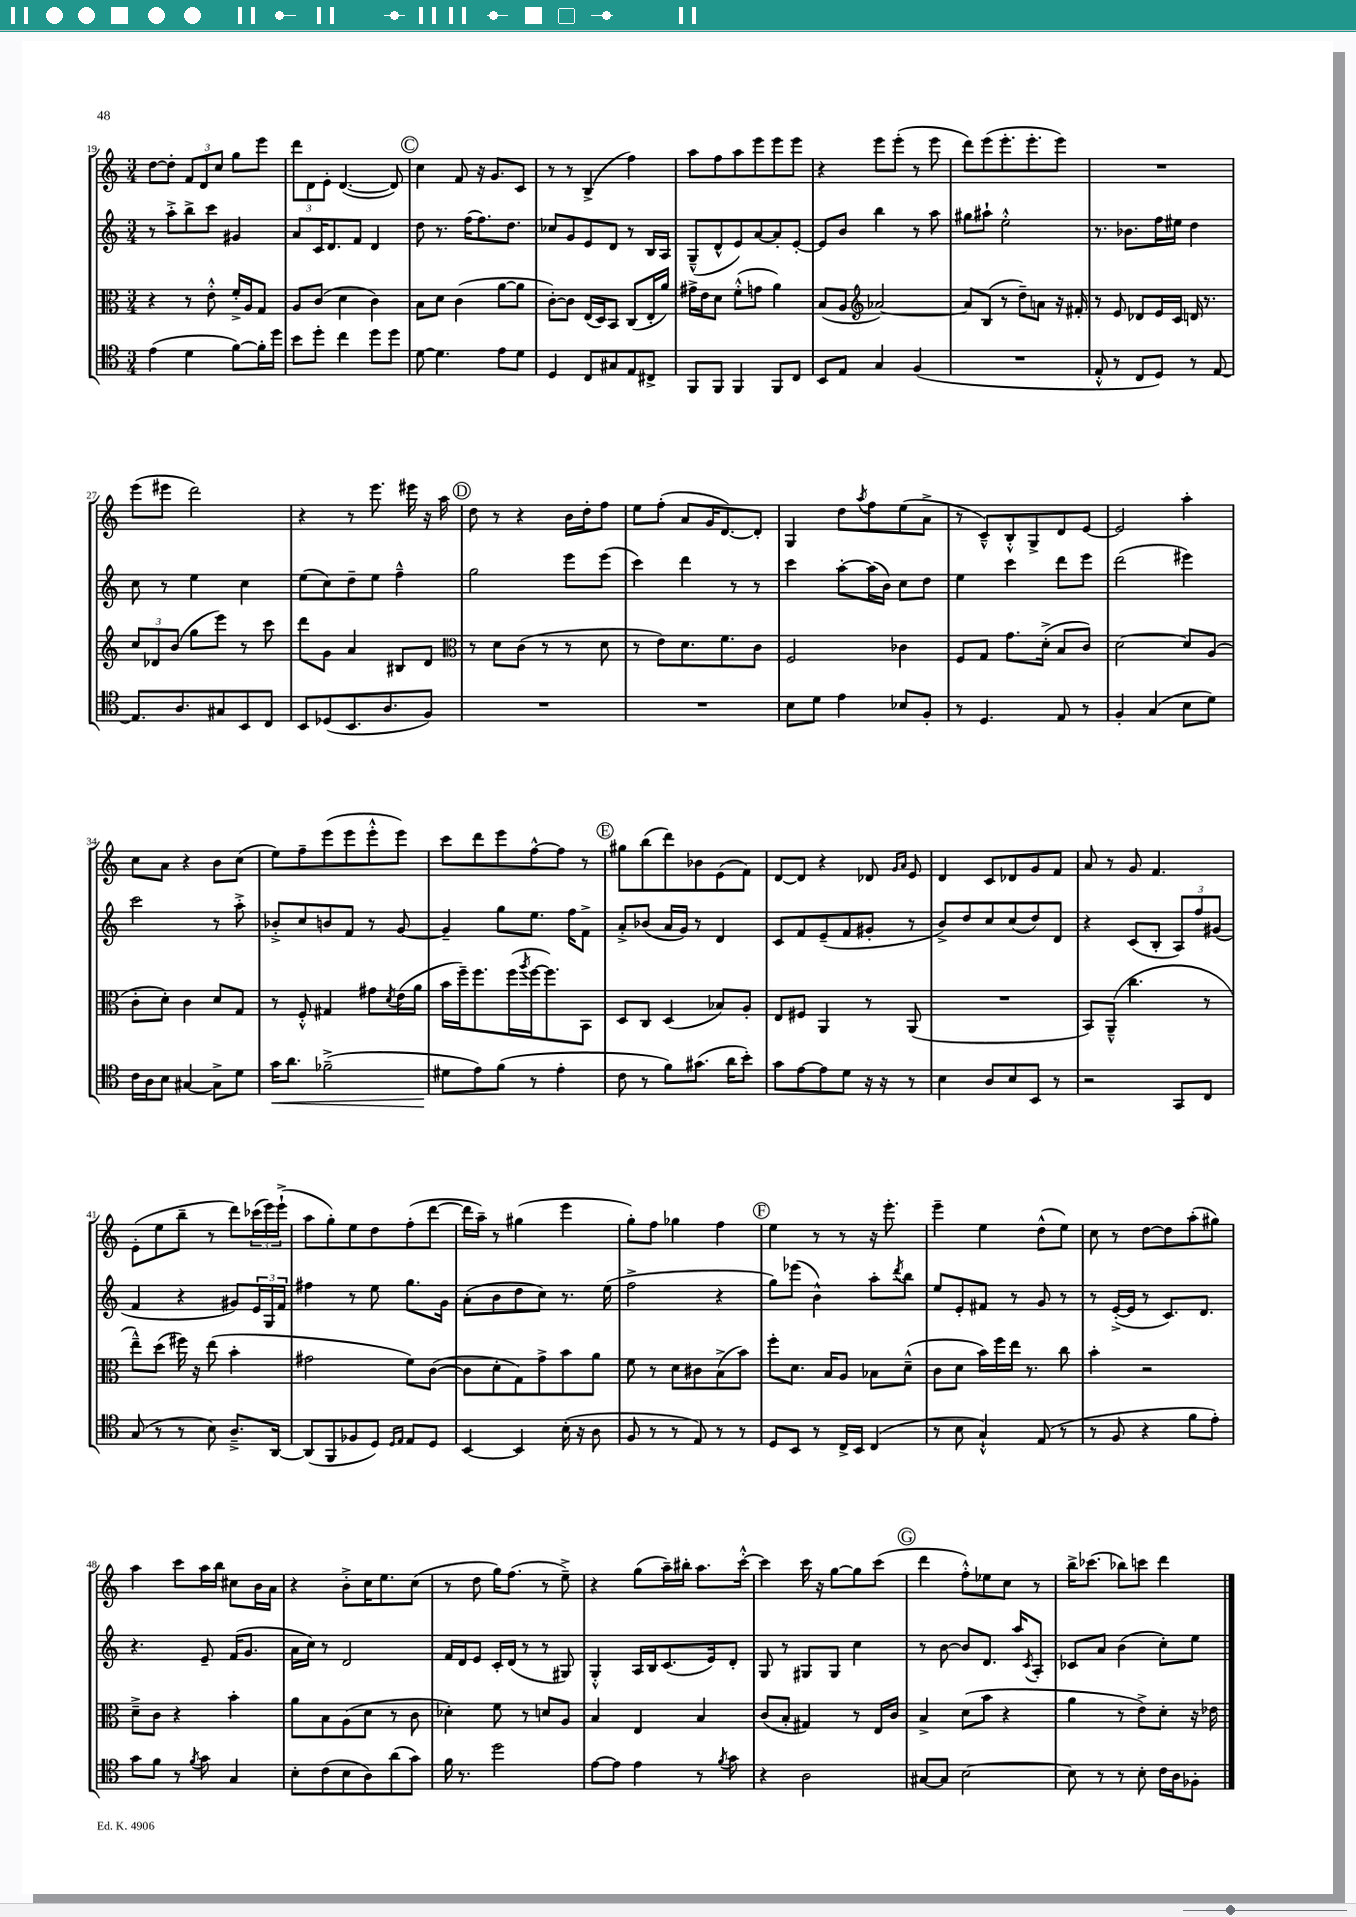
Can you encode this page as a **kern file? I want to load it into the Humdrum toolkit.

**kern	**dynam	**kern	**kern	**kern
*part4	*part4	*part3	*part2	*part1
*staff4	*staff4	*staff3	*staff2	*staff1
*clefC4	*	*clefC3	*clefG2	*clefG2
*k[]	*	*k[]	*k[]	*k[]
*M3/4	*	*M3/4	*M3/4	*M3/4
=19	=19	=19	=19	=19
(4e\	.	4r	8r	[8dd\L
.	.	.	8aa'^\L	8dd'\J]
4d\	.	8r	8bb^\	12f/L
.	.	.	.	12d/
.	.	8e'^^\	8ccc\J	.
.	.	.	.	12cc/J
[8f\L)	.	16f'^/LL	4g#X/	8gg\L
.	.	16A/J	.	.
16f'\L]	.	8G/J	.	8eee\J
16dd\JJ	.	.	.	.
=20	=20	=20	=20	=20
8b\L	.	8A/L	8a/L	12ddd\L
.	.	.	.	12d\
8dd'\J	.	(8c/J	16c/K	.
.	.	.	.	12e'\J
.	.	.	8.d/	.
4cc\	.	4d\	.	([4.d/
.	.	.	8f/J	.
8dd\L	.	4c\)	4d/	.
8dd\J	.	.	.	8d/])
!!LO:REH:place=s1:t=C
=21	=21	=21	=21	=21
[8d\	.	8B\L	8dd\	4cc\
4.d\]	.	8d\J	8.r	.
.	.	(4c\	.	8f/
.	.	.	(16ff\KL	.
.	.	.	8.ff\)	16r
.	.	.	.	8.g/L
8e\L	.	[8a\L	.	.
.	.	.	8.dd\J	.
8d\J	.	8a\J]	.	8c/J
=22	=22	=22	=22	=22
4D/	.	[8c'\L)	8cc-X/L	8r
.	.	8c\J]	8g/	8r
8C/L	.	(16E/LL	8e/	(4B^/
.	.	16D/J)	.	.
8G#X/	.	8BB/J	8d/J	.
8E/	.	(8C/L	8r	4ff\)
8C#X^/J	.	16E'/L	16B/LL	.
.	.	16a/JJ)	16A/JJ	.
=23	=23	=23	=23	=23
8FF/L	.	16g#X^\LL	(8G~^^/L	8aa\L
.	.	16e\J	.	.
8FF/J	.	8d\J	8d^^/	8ff\
4FF/	.	(8f'^^\L	8e/)	8aa\
.	.	8gn\J	[8a/	8eee\
8FF/L	.	4a\)	8a'/]	8eee\
8C/J	.	.	[8e'/J	8eee\J
=24	=24	=24	=24	=24
8BB/L	.	(8B/L	8e/L]	4r
8E/J	.	8A/J	8b/J	.
*	*	*clefG2	*	*
4G/	.	[2a-X/)	4bb\	8eee\L
.	.	.	.	(8eee'\J
(4F/	.	.	8r	8r
.	.	.	8aa\	8eee\
=25	=25	=25	=25	=25
2.r	.	8a-/L]	8gg#X\L	8ddd\L)
.	.	(8B/J	8aa#X`\J	(8eee\
.	.	8r	2ee'^^\	8.eee'\
.	.	8dd~\L)	.	.
.	.	.	.	8.eee'\
.	.	8an\J	.	.
.	.	16r	.	8eee\J)
.	.	16f#X'/	.	.
=26	=26	=26	=26	=26
8E'^^/	.	8r	8.r	2.r
8r	.	8e/	.	.
.	.	.	8.b-X\L	.
8C/L	.	8d-X/L	.	.
8D/J)	.	16e/L	16ff\L	.
.	.	16c/JJ	16ee#X\JJ	.
8r	.	16dn/	4dd\	.
.	.	8.r	.	.
[8E/	.	.	.	.
!!LO:LB:g=z
=27	=27	=27	=27	=27
8.E/L]	.	12cc/L	8cc\	(8eee\L
.	.	12d-X/	.	.
.	.	.	8r	8eee#X\J
.	.	(12b/J	.	.
8.A/	.	.	.	.
.	.	8gg\L	4ee\	2ddd\)
8G#X/	.	8eee\J)	.	.
8BB/	.	8r	4cc\	.
8C/J	.	8ccc\	.	.
=28	=28	=28	=28	=28
8BB/L	.	8ddd\L	(8ee\L	4r
(8D-X/	.	8g\J	8cc\)	.
8.BB/	.	4a/	8dd~\	8r
.	.	.	8ee\J	8.eee\
8.A/	.	.	.	.
.	.	8B#X/L	4ff~^^\	.
.	.	.	.	16eee#X\
8F/J)	.	8d/J	.	16r
.	.	.	.	16aa\
!!LO:REH:place=s1:t=D
=29	=29	=29	=29	=29
*	*	*clefC3	*	*
2.r	.	8r	2gg\	8dd\
.	.	8d\L	.	8r
.	.	(8c\J	.	4r
.	.	8r	.	.
.	.	8r	8eee\L	16b\LL
.	.	.	.	16dd'\J
.	.	8d\	(8eee\J	8ff\J
=30	=30	=30	=30	=30
2.r	.	8r	4ccc\)	8ee\L
.	.	8e\L)	.	(8ff'\J
.	.	8.d\	4ddd\	8a/L
.	.	.	.	16g/K
.	.	8.f\	.	[8.d/)
.	.	.	8r	.
.	.	8c\J	8r	8d'/J]
=31	=31	=31	=31	=31
8B\L	.	2F/	4ccc\	4G/
8d\J	.	.	.	.
4e\	.	.	[8aa'\L	8dd\L
.	.	.	.	8qaa/
.	.	.	(16aa\L]	8ff\
.	.	.	16b\JJ)	.
8B-X/L	.	4c-X\	8cc\L	(8ee\
8F'/J	.	.	8dd\J	8a^\J
=32	=32	=32	=32	=32
8r	.	8F/L	4ee\	8r
4.D/	.	8G/J	.	8c~^^/L)
.	.	8.g\L	4ccc\	8B'^^/
.	.	.	.	8G^/
.	.	(16d'^\Jk	.	.
8E/	.	8B/L	8ddd\L	8d/
8r	.	8c/J)	8eee\J	[8e/J
=33	=33	=33	=33	=33
4F'/	.	[2d\	(2ddd\	2e/]
(4G/	.	.	.	.
8B\L	.	8d/L]	4eee#X\)	4aa'\
8d\J)	.	(8A/J	.	.
!!LO:LB:g=z
=34	=34	=34	=34	=34
16c\LL	.	8c'\L	2ccc\	8cc\L
16A\J	.	.	.	.
8B\J	.	8d'\J)	.	8a\J
[4G#X/	.	4c\	.	4r
8G#^\L]	.	8d/L	8r	8b\L
8d\J	.	8G/J	8aa'^\	(8cc\J
=35	=35	=35	=35	=35
!	!LO:HP:b	!	!	!
16g\KL	<	8r	8b-X'^/L	8ee\L)
8.a\J	.	.	.	.
.	.	8F'^^/	8cc/	8ff~\
(2f-X~^\	.	4G#X/	8bn/	(8eee\
.	.	.	8f/J	8eee\
.	.	8g#X\L	8r	8eee'^^\
.	.	8qd/	.	.
.	.	(16e\L	[8g/	8eee\J)
.	.	16a\JJ	.	.
=36	=36	=36	=36	=36
8d#X\L	.	16b\LL	4g~/]	8ccc\L
.	.	16ff~\J)	.	.
8e\)	[	8.ff\	.	8ddd\
(8f\J	.	.	8gg\L	8eee\
.	.	(16ff\L	.	.
.	.	8qaa/	.	.
8r	.	[16ff\J	8.ee\J	[8ff^^\
.	.	8.ff\])	.	.
4e'\	.	.	.	8ff\J]
.	.	.	16ff\KL	.
.	.	8BB\J	8f^\J	8r
!!LO:REH:place=s1:t=E
=37	=37	=37	=37	=37
8c\	.	8D/L	8a'^/L	8gg#X\L
8r	.	8C/J	(8b-X/J	(8bb\
8f\L)	.	(4D/	16a/LL	8ddd\)
.	.	.	16g/JJ)	.
(8.g#X\J	.	.	8r	8b-X\
.	.	8B-X/L)	4d/	(8e\
16a\KL	.	.	.	.
8b'\J)	.	8A'/J	.	8f\J)
=38	=38	=38	=38	=38
8g\L	.	8E/L	8c/L	[8d/L
[8e\	.	8F#X/J	8f/	8d/J]
8e\]	.	4AA/	(8e~/	4r
8d\J	.	.	8f/	.
16r	.	8r	8g#X'/J	8d-X/
16r	.	.	.	.
.	.	.	.	16qqg/LL
.	.	.	.	16qqa/JJ
8r	.	(8AA/	8r	8e/
=39	=39	=39	=39	=39
4B\	.	2.r	8b^/L)	4d/
.	.	.	8dd/	.
8A/L	.	.	8cc/	8c/L
8B/	.	.	(8cc/	8d-X/
8BB/J	.	.	8dd/)	8g/
8r	.	.	8d/J	8f/J
=40	=40	=40	=40	=40
2r	.	8BB/L)	4r	8a/
.	.	(8AA~^^/J	.	8r
.	.	4.cc\	(8c/L	8g/
.	.	.	8B'/J	4.f/
8GG/L	.	.	12A/L)	.
.	.	.	12ff/	.
8C/J	.	8r	.	.
.	.	.	(12g#X/J	.
!!LO:LB:g=z
=41	=41	=41	=41	=41
(8G/	.	8ee~^^\L)	4f/	(8e'\L
8r	.	(8dd\J	.	8ee\
8r	.	16ff#X\)	4r	8bb~\J
.	.	16r	.	.
8B\)	.	(8ee\	.	8r
8.A~^/L	.	4b'\	8g#X/L)	8ddd\L)
.	.	.	24e/L	(24ccc-X\L
.	.	.	24G/	24eee\)
[16AA/Jk	.	.	.	.
.	.	.	24f/JJ	(24eee`^\JJ
=42	=42	=42	=42	=42
(8AA/L]	.	2g#X\	4ff#X\	8aa\L
8FF/	.	.	.	8gg'\)
8F-X/	.	.	8r	8ee\
8D/J)	.	.	8ee\	8dd\
16qqD/LL	.	.	.	.
16qqE/JJ	.	.	.	.
8E/L	.	8f\L)	8.gg\L	(8ff'\
8D/J	.	([8c\J	.	[8ddd\J
.	.	.	16g\Jk	.
=43	=43	=43	=43	=43
[4BB/	.	8c\L]	(8a'\L	16ddd\LL]
.	.	.	.	16aa~\JJ)
.	.	8d'\	8b\	8r
4BB/]	.	8G\)	8dd\	(4gg#X\
.	.	8g^\	8cc\J)	.
(16B'\	.	8b\	8.r	4eee\
16r	.	.	.	.
8A\	.	8a\J	.	.
.	.	.	(16ee\	.
=44	=44	=44	=44	=44
8F/	.	8f\	2ff^\	8gg'\L)
8r	.	8r	.	8ff\J
8r	.	8d\L	.	4gg-X\
8E/)	.	8c#X\	.	.
8r	.	(8B^\	4r	4ff\
8r	.	8b\J)	.	.
!!LO:REH:place=s1:t=F
=45	=45	=45	=45	=45
8D/L	.	8ff'\L	8gg\L)	4ee\
8BB/J	.	8.d\J	(8eee-X\J	.
8r	.	.	4b^^\)	8r
.	.	16B/KL	.	.
16C^/LL	.	8A/J	.	8r
16BB/JJ	.	.	.	.
(4C/	.	8B-X\L	8aa'\L	16r
.	.	.	.	8.eee'\
.	.	.	8qddd/	.
.	.	(8d~^^\J	8bb\J	.
=46	=46	=46	=46	=46
8r	.	8c\L	8ee/L	4eee~\
8B\	.	8d\J	8e'/	.
4G`^^/)	.	16b\LL)	8f#X/J	4ee\
.	.	16ff\	.	.
.	.	16ee\JJ	8r	.
.	.	8.r	.	.
(8E/	.	.	8g/	(8dd^^\L
8r	.	8cc\	8r	8ee\J)
=47	=47	=47	=47	=47
8r	.	4b'\	8r	8cc\
8F/	.	.	([16e'^/LL	8r
.	.	.	16e/JJ]	.
4r	.	2r	8r	[8dd\L
.	.	.	8.c/L)	8dd\]
8f\L	.	.	.	(8aa'\
.	.	.	8.d/J	.
8e'\J)	.	.	.	8gg#X\J)
!!LO:LB:g=z
=48	=48	=48	=48	=48
8g\L	.	8d~^\L	4.r	4aa\
8f\J	.	8c\J	.	.
8r	.	4r	.	8ccc\L
8qf/	.	.	.	.
8g\	.	.	8e~/	16aa\L
.	.	.	.	16bb\JJ
4G/	.	4b'\	(16f/KL	8cc#X\L
.	.	.	8.g/J	.
.	.	.	.	16b\L
.	.	.	.	16a\JJ
=49	=49	=49	=49	=49
8B'\L	.	8a\L	16a\LL	4r
.	.	.	16cc\JJ)	.
(8c\	.	8B\	8r	.
8B\	.	(8A\	2d/	8b'^\L
8A\)	.	8d\J	.	16cc\K
.	.	.	.	8.ee\
(8a\	.	8r	.	.
8g\J)	.	8c\	.	(8cc\J
=50	=50	=50	=50	=50
16f\	.	4d-X'\)	16f/LL	8r
8.r	.	.	16d/J	.
.	.	.	8e/J	8dd\
2dd\	.	8f\	16c'/LL	16gg\KL)
.	.	.	(16d/JJ	(8.ff\J
.	.	8r	8r	.
.	.	8dn/L	8r	8r
.	.	8A/J	8G#X/)	8ee~^\)
=51	=51	=51	=51	=51
[8e\L	.	4B/	4G'^^/	4r
8e\J]	.	.	.	.
4e\	.	4E/	16A/LL	(8gg\L
.	.	.	16B/J	.
.	.	.	(8.c/	16aa~\L)
.	.	.	.	16bb#X'\JJ
8r	.	4B/	.	8.aa\L
.	.	.	16e/k)	.
8qf/	.	.	.	.
8g\	.	.	8d'/J	.
.	.	.	.	[16ccc'^^\Jk
=52	=52	=52	=52	=52
4r	.	(8c/L	8G/	4ccc\]
.	.	8B'/J	8r	.
2A\	.	4G#X/)	8G#X/L	16ccc\
.	.	.	.	16r
.	.	.	8G#/J	[8gg\L
.	.	8r	4cc\	8gg\]
.	.	16E/LL	.	(8ccc\J
.	.	16c/JJ	.	.
!!LO:REH:place=s1:t=G
=53	=53	=53	=53	=53
[8G#X/L	.	4B^/	8r	4ddd\
8G#/J]	.	.	[8b\	.
[2B\	.	(8d\L	8b/L]	8ff'^^\L)
.	.	8b\J	8.d/J	8ee-X\
.	.	4r	.	8cc\J
.	.	.	16aa/KL	.
.	.	.	8qc/	.
.	.	.	8A'/J	8r
=54	=54	=54	=54	=54
8B\]	.	4a\	8c-X/L	16bb^\KL
.	.	.	.	(8.ccc-X\J
8r	.	.	8a/J	.
8r	.	8r	(4b\	8bb-X\L)
8B'\	.	8e^\L)	.	8cccn\J
16c\LL	.	8d'\J	8cc'\L)	4ddd\
16A\J	.	.	.	.
8F-X'\J	.	16r	8ee\J	.
.	.	16e-X\	.	.
==	==	==	==	==
*-	*-	*-	*-	*-
